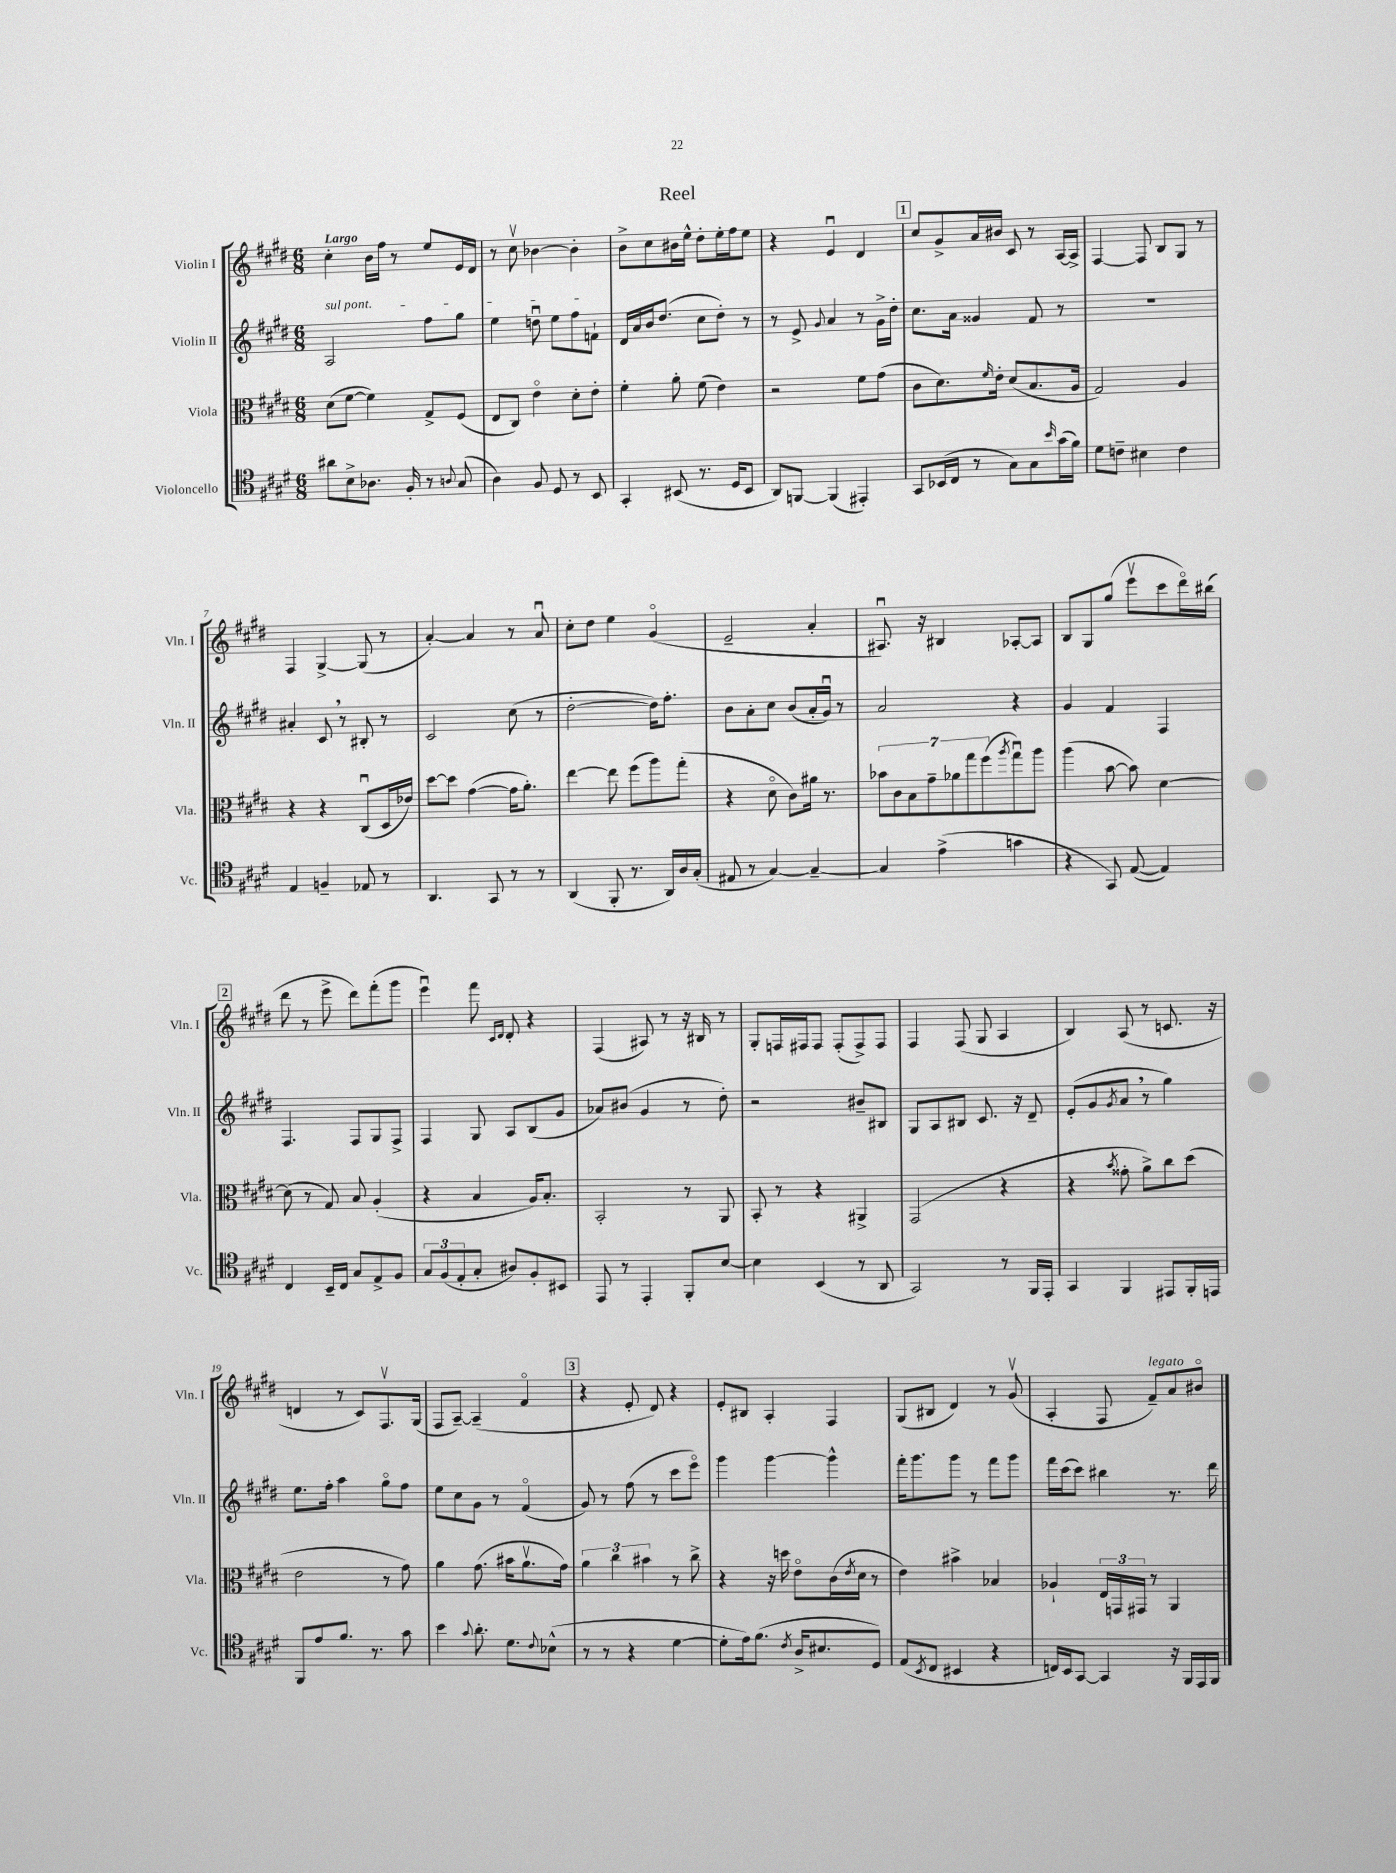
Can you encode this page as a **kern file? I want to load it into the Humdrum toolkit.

**kern	**kern	**kern	**kern
*part4	*part3	*part2	*part1
*staff4	*staff3	*staff2	*staff1
*I"Violoncello	*I"Viola	*I"Violin II	*I"Violin I
*I'Vc.	*I'Vla.	*I'Vln. II	*I'Vln. I
*clefC4	*clefC3	*clefG2	*clefG2
*k[f#c#g#d#]	*k[f#c#g#d#]	*k[f#c#g#d#]	*k[f#c#g#d#]
*M6/8	*M6/8	*M6/8	*M6/8
=1	=1	=1	=1
!	!	!	!LO:TX:a:B:t=Largo
!	!	!LO:TX:a:i:t=sul pont.	!
8a#X\L	(8d#\L	2A/	4cc#'\
8B^\	[8f#\J	.	.
8.A-X\J	4f#\])	.	16b\LL
.	.	.	16ff#\JJ
.	.	.	8r
16F#'/	.	.	.
8r	8G#^/L	8ff#\L	8ee/L
8qqAn/	.	.	.
(8G#/	(8F#/J	8gg#\J	16e/L
.	.	.	16d#/JJ
=2	=2	=2	=2
4A\)	8E/L	4ee\	8r
.	8C#/J)	.	8cc#v\
8F#/	4e\	8ddnu\	[4b-X\
8D#/	.	8ee\L	.
8r	8d#'\L	8ff#\	4b-'\]
8BB/	8e'\J	8fn`\J	.
=3	=3	=3	=3
4GG#'/	4f#'\	16d#/LL	8b^\L
.	.	16a/	.
.	.	16b/J	8cc#\
.	.	(8.dd#/J	.
(8BB#X/	8a'\	.	16b#X\L
.	.	.	16ee^^\JJ
8.r	(8f#\	8cc#\L	8dd#'\L
.	4e\)	8dd#'\J)	16ee'\L
16D#/KL	.	.	16ff#\J
8BB#/J	.	8r	8ee\J
=4	=4	=4	=4
8AA/L)	2r	8r	4r
[8FFn/J	.	8e^/	.
.	.	8qqg#/	.
(4FF/]	.	4a/	4eu/
4EE#X'/)	8f#\L	8r	4d#/
.	(8g#\J	16g#^\LL	.
.	.	16dd#'\JJ	.
!!LO:REH:place=s1:t=1
=5	=5	=5	=5
8GG#/L	8c#\L	8.cc#\L	8cc#/L
(16BB-X/L	8.d#\)	.	8g#^/
16C#/JJ	.	16a\Jk	.
8r	.	4g##X/	16a/L
.	16qqf#/	.	.
.	16e'\Jk	.	16b#X/JJ
8G#\L)	(8d#/L	.	8c#/
8G#\	8.B/	8f#/	8r
16qqb/	.	.	.
(16g#\L	.	8r	[16A/LL
16f#\JJ)	16A/Jk	.	16A^/JJ]
=6	=6	=6	=6
8d#\L	2G#/)	2.r	[4F#/
8cn~\J	.	.	.
4B#X\	.	.	8F#/]
.	.	.	8B/L
4c\	4A/	.	8G#/J
.	.	.	8r
!!LO:LB:g=z
=7	=7	=7	=7
4E/	4r	4a#X'/	4F#/
4Fn~/	4r	8c#,/	[4G#^/
.	.	8r	.
8E-X/	(8C#u/L	8B#X'/	(8G#/]
8r	16D#/L	8r	8r
.	16e-X/JJ)	.	.
=8	=8	=8	=8
4.AA/	[8dd#\L	2c#/	[4a'/)
.	8dd#\J]	.	.
.	([4g#\	.	4a/]
8GG#/	.	.	.
8r	16g#\KL]	(8cc#\	8r
.	8.a'\J)	.	.
8r	.	8r	8au/
=9	=9	=9	=9
(4AA/	[4ee\	[2dd#'\	8cc#'\L
.	.	.	8dd#\J
8FF#'/	8ee\]	.	4ee\
8.r	(8ff#\L	.	.
.	8aa\)	16dd#\KL])	(4g#/
16AA/LL)	.	8.ff#'\J	.
16A/	(8gg#'\J	.	.
(16G#'/JJ	.	.	.
=10	=10	=10	=10
8E#X/	4r	8b\L	2e~/
8r	.	8a'\	.
[4G#/)	8d#\	8cc#\J	.
.	8c#\L)	(8b/L	.
4G#~/_	16a#X\Jk	16a'/L	4a'/
.	8.r	16g#u/JJ)	.
.	.	8r	.
=11	=11	=11	=11
4G#/]	14b-X\L	2a/	8.A#Xu/)
.	14c#\	.	.
.	14B\	.	.
.	.	.	16r
.	14g#~\	.	.
(4e^\	.	.	4B#X/
.	14a-X\	.	.
.	14gg#\	.	.
.	(14ff#\	.	.
.	8qaa/	.	.
4gn\	8gg#u\)	4r	[8A-X'/L
.	8aa\J	.	8A-/J]
=12	=12	=12	=12
4r	(4aa\	4g#/	8B/L
.	.	.	8G#/
8GG#/)	[8b\	4f#/	(8gg#/J
([8E/	8b\])	.	8eeev\L
4E/])	[4d#\	4F#/	8ccc#\
.	.	.	16ddd#\L)
.	.	.	(16bb#X\JJ
!!LO:LB:g=z
!!LO:REH:place=s1:t=2
=13	=13	=13	=13
4C#/	(8d#\]	4.F#/	8ddd#\
.	8r	.	8r
16BB~/LL	8G#/)	.	8eee^\
16C#/JJ	.	.	.
8G#/L	8B/	8F#/L	8ddd#\L)
8E^/	(4A'/	8G#/	(8fff#'\
8F#/J	.	8F#^/J	8ggg#\J
=14	=14	=14	=14
12G#/L	4r	4F#/	4eeeu\)
(12F#/	.	.	.
12E'/	.	.	.
8G#'/J	4B/	8G#/	8fff#\
.	.	.	16qqc#/LL
.	.	.	16qqd#/JJ
8A#X/L)	.	8A/L	8d#'/
8F#'/	16A/KL)	(8B/	4r
.	8.B'/J	.	.
8BB#X/J	.	8g#/J	.
=15	=15	=15	=15
8EE/	2BB'/	8a-X/L)	(4F#/
8r	.	(8b#X/J	.
4EE'/	.	4g#/	8A#X/)
.	.	.	8r
8FF#'/L	8r	8r	16r
.	.	.	16B#X/
[8B/J	8AA/	8dd#'\)	8r
=16	=16	=16	=16
4B\]	8BB'/	2r	8G#'/L
.	8r	.	16Fn/L
.	.	.	16F#X/J
(4BB/	4r	.	8F#/J
.	.	.	(8F#'/L
8r	4AA#X^/	8b#X~/L	8F#^/)
8AA/	.	8B#X/J	8F#/J
=17	=17	=17	=17
2GG#/)	(2GG#/	8G#/L	4F#/
.	.	8A/	.
.	.	8B#X/J	(8F#/
.	.	8.c#/	8G#/
8r	4r	.	4A/
.	.	16r	.
16FF#/LL	.	8d#~/	.
16EE'/JJ	.	.	.
=18	=18	=18	=18
4GG#/	4r	(8e'/L	4B/)
.	.	8g#/	.
.	8qb/	8qg#/	.
4FF#/	8g##X'\	8a,/J	(8A/
.	8a^\L)	8r	8r
8EE#X/L	8cc#\	4gg#\)	8.cn/
16FF#'/L	(8dd#\J	.	.
16EEn/JJ	.	.	16r
!!LO:LB:g=z
=19	=19	=19	=19
8FF#/L	2e\	8.ee\L	4dn/
8e/	.	.	.
.	.	16ff#'\Jk	.
8.f#/J	.	4aa\	8r
.	.	.	8c#/L)
8.r	.	.	.
.	8r	8gg#\L	8.F#v/
8g#\	8g#\)	8ff#\J	.
.	.	.	(16G#/Jk
=20	=20	=20	=20
4b\	4a\	8ee\L	8F#/L
.	.	8cc#\	[8A~/J)
8qqg#/	.	.	.
8.a'\	(8.g#\	8g#\J	(4A~/]
.	.	8r	.
8.d#\L	16b#X\KL	.	.
.	8.av\	(4f#/	4f#/
8qqc#/	.	.	.
(8B-X^^\J	.	.	.
.	16g#\Jk)	.	.
!!LO:REH:place=s1:t=3
=21	=21	=21	=21
8r	6a\	8g#/)	4r
8r	.	8r	.
.	6cc#\	.	.
4r	.	(8ff#\	8e'/
.	6b#X\	.	.
.	.	8r	8d#/)
[4d#\	8r	8ccc#\L	4r
.	8cc#^\	8eee\J)	.
=22	=22	=22	=22
8d#'\L]	4r	4ggg#\	8e'/L
16e\k)	.	.	8B#X/J
(8.f#\J	.	.	.
.	16r	[4ggg#\	4A'/
.	16ddn\	.	.
8qc#/	.	.	.
16A^/KL	8e\L	.	.
8.B#X/	.	.	.
.	(16c#\L	4ggg#^^\]	4F#/
.	8qe/	.	.
.	16d#\JJ	.	.
8D#/J)	8r	.	.
=23	=23	=23	=23
(8E/L	4e\)	16fff#'\KL	(8G#/L
.	.	8.ggg#\	.
8qBB/	.	.	.
8C#/J	.	.	8B#X/J
4BB#X/	4b#X^\	8ggg#\J	4d#/)
.	.	8r	.
4r	4B-X/	8fff#\L	8r
.	.	8ggg#\J	(8g#v/
=24	=24	=24	=24
16Cn/LL)	4A-X`/	16fff#\LL	4A'/
16BB/J	.	(16ccc#\J	.
[8GG#/J	.	8ccc#\J)	.
4GG#/]	24E/LL	4bb#X\	8F#/
.	24GGn/	.	.
.	24GG#X/JJ	.	.
!	!	!	!LO:TX:a:i:t=legato
.	8r	.	8f#~/L)
16r	4AA/	8.r	8a/
16FF#/LL	.	.	.
16EE/	.	.	8b#X/J
16FF#/JJ	.	16ddd#\	.
==	==	==	==
*-	*-	*-	*-
